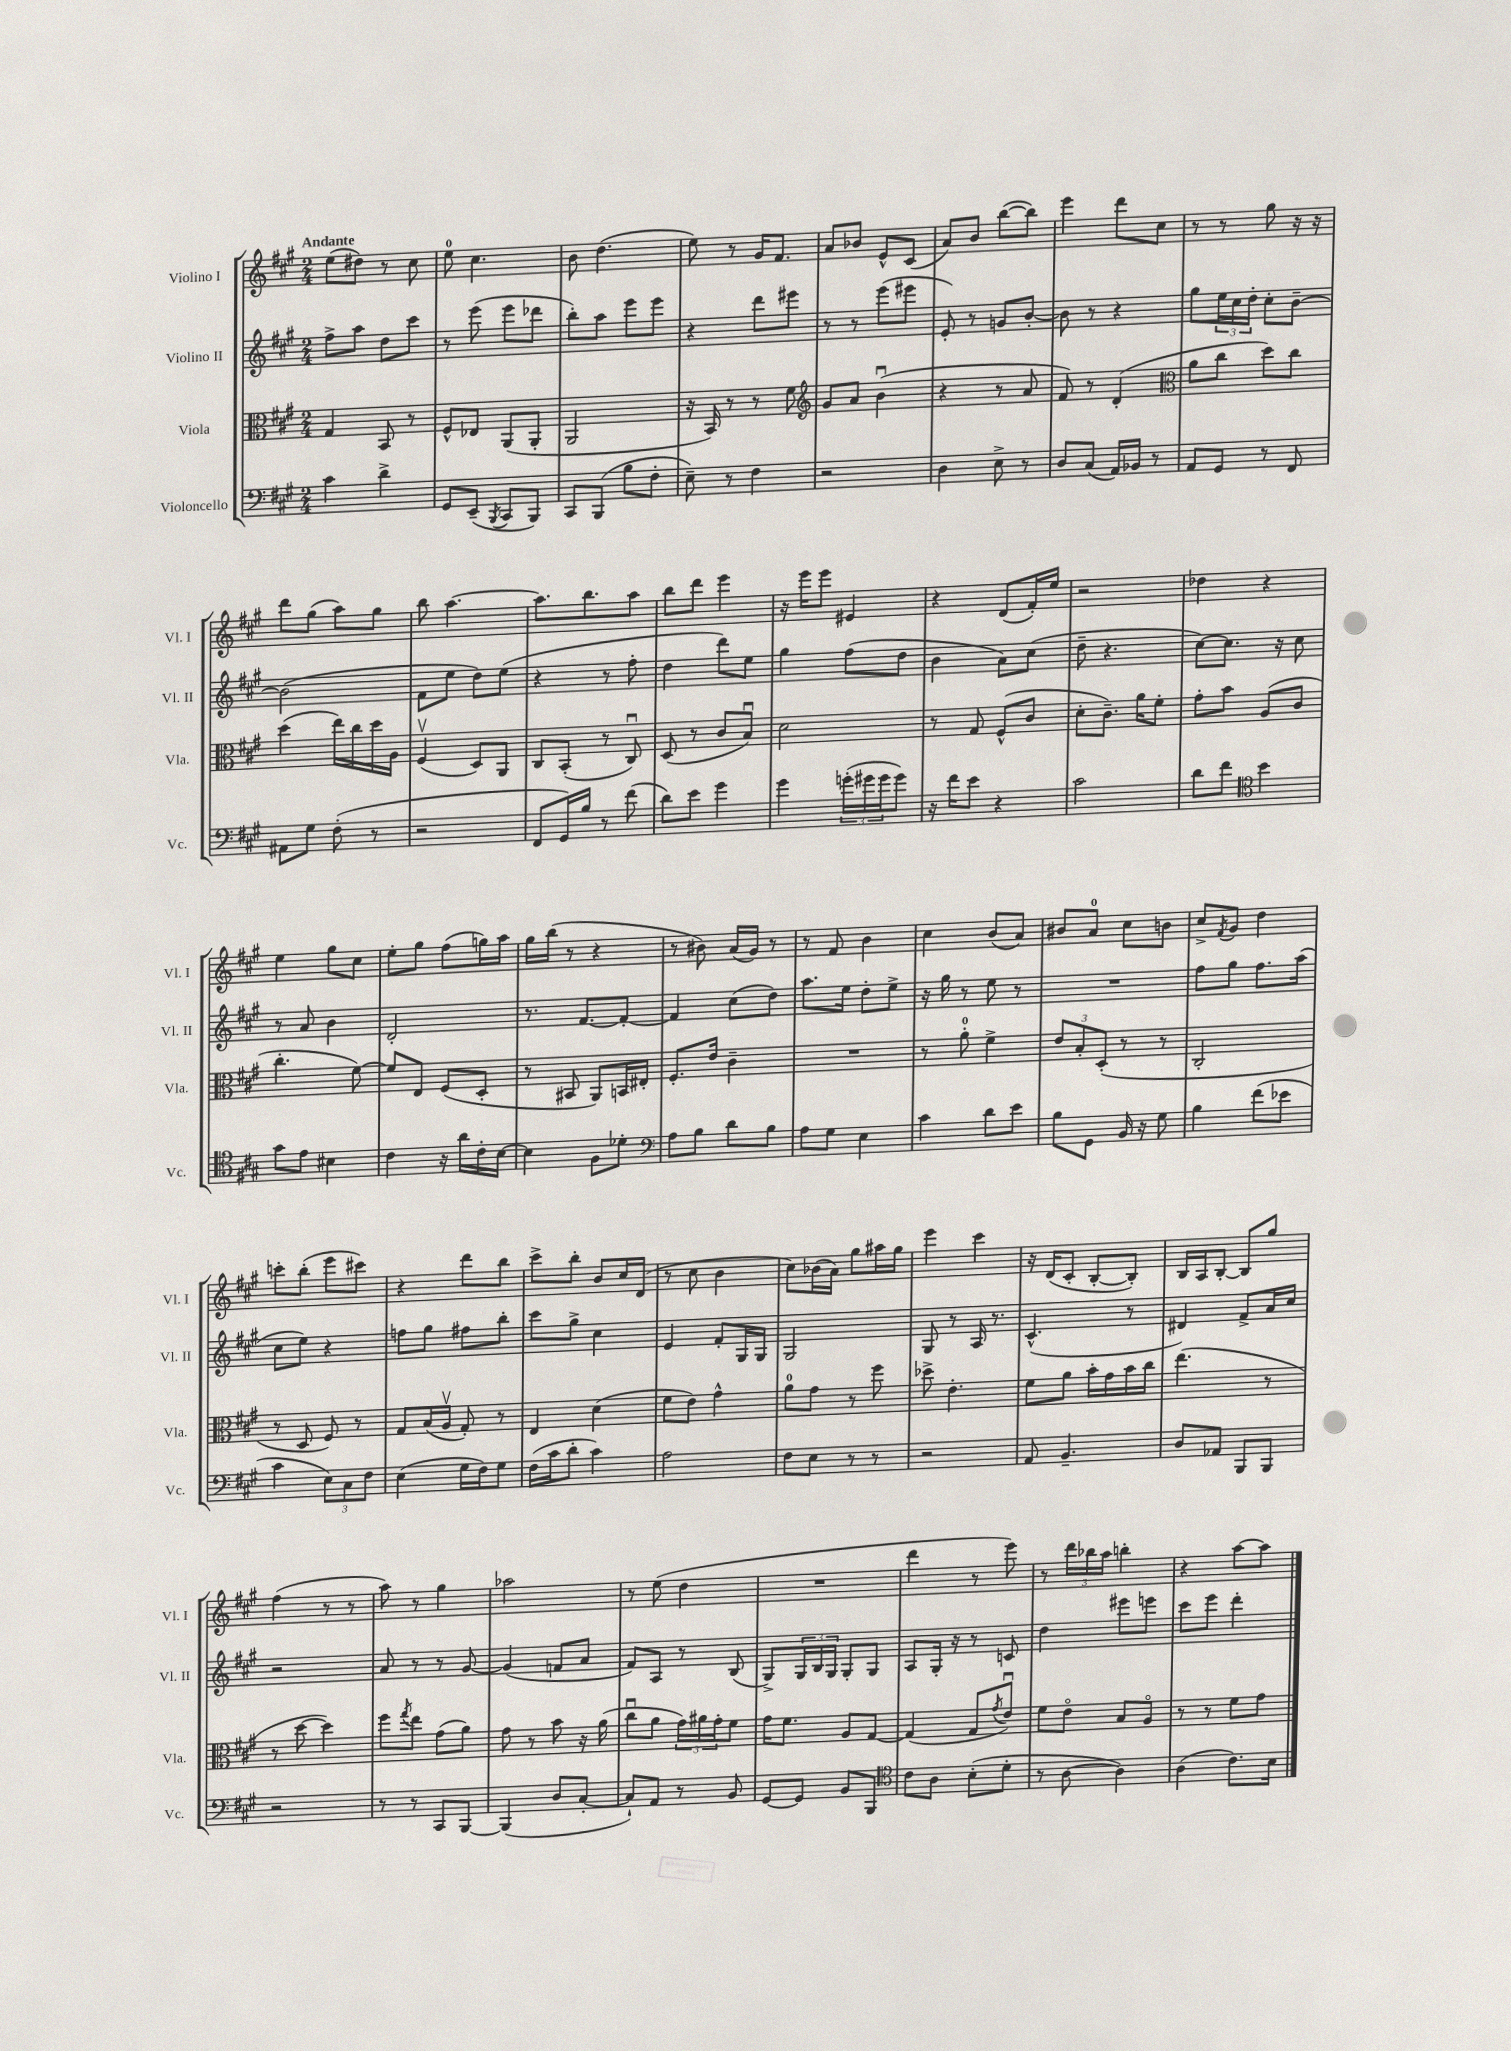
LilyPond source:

<<
\new StaffGroup <<
\new Staff = "s0" \with { instrumentName = "Violino I" shortInstrumentName = "Vl. I" } {
    \clef treble \key a \major \numericTimeSignature \time 2/4 \tempo "Andante"
    e''8( dis''8) r8 cis''8 |
    e''8-0 cis''4. |
    b'8 d''4.( |
    e''8) r8 gis'16 fis'8. |
    a'8 bes'8 e'8-^ cis'8( |
    a'8) b'8 b''8~( b''8) |
    e'''4 d'''8 cis''8 |
    r8 r8 gis''8 r16 r16 |
    d'''8 gis''8( a''8) gis''8 |
    b''8 a''4.~ |
    a''8. b''8. a''8 |
    b''8 d'''8 e'''4 |
    r16 e'''16 e'''8 eis'4 |
    r4 d'8( fis'16-.) e''16 |
    r2 |
    des''4 r4 |
    e''4 gis''8 cis''8 |
    e''8-. gis''8 fis''8( g''16) a''16 |
    gis''16 b''16( r8 r4 |
    r8 bis'8) a'16( gis'16) r8 |
    r8 fis'8 b'4 |
    cis''4 b'8( a'8) |
    bis'8 a'8-0 cis''8 b'8 |
    cis''8-> \acciaccatura { fis'8 } gis'8 d''4 |
    c'''8-. b''8-.( e'''8 cis'''8) |
    r4 d'''8 b''8 |
    cis'''8-> b''8-. b'8 cis''16 d'16( |
    r8 cis''8 b'4 |
    cis''8) bes'16( a'16) gis''8 ais''16 gis''16 |
    e'''4 cis'''4 |
    r16 d'16( cis'8-. b8~-. b8-.) |
    b16 a16 b8~-. b8 gis''8 |
    fis''4( r8 r8 |
    a''8) r8 gis''4 |
    aes''2 |
    r8 e''8( d''4 |
    R2 |
    d'''4 r8 e'''8) |
    r8 \tuplet 3/2 { d'''16 bes''16 a''16 } b''4-. |
    r4 a''8~ a''8 \bar "|." |
}
\new Staff = "s1" \with { instrumentName = "Violino II" shortInstrumentName = "Vl. II" } {
    \clef treble \key a \major \numericTimeSignature \time 2/4
    fis''8-> a''8 d''8 cis'''8 |
    r8 e'''8( e'''8 des'''8 |
    b''8-.) a''8 e'''8 e'''8 |
    r4 d'''8 eis'''8 |
    r8 r8 e'''8( eis'''8 |
    e'8-.) r8 g'8 b'8~-. |
    b'8 r8 r4 |
    gis''8 \tuplet 3/2 { e''16 cis''16 d''16-. } cis''8-. b'8~-- |
    b'2( |
    fis'8 e''8 d''8) e''8( |
    r4 r8 fis''8-. |
    d''4 d'''8) e''8 |
    gis''4 fis''8( d''8 |
    b'4 a'8) cis''8( |
    d''8-- r4. |
    cis''8~) cis''8. r16 cis''8 |
    r8 a'8 b'4 |
    d'2-. |
    r8. fis'8.~ fis'8~-. |
    fis'4 cis''8( d''8) |
    a''8. e''16 d''8-. e''8-> |
    r16 gis''16 r8 e''8 r8 |
    R2 |
    fis''8 gis''8 fis''8. a''16( |
    cis''8 e''8) r4 |
    f''8 gis''8 fis''8 b''8-. |
    cis'''8 gis''8-> cis''4 |
    e'4 fis'8-. gis16 gis16 |
    gis2 |
    gis8 r8 a16 r8. |
    cis'4.-^( r8 |
    dis'4) fis'8-> a'16 cis''16 |
    r2 |
    a'8 r8 r8 gis'8~ |
    gis'4( f'8 a'8 |
    fis'8) a8 r8 b8( |
    gis8->) \tuplet 3/2 { gis16 b16 gis16 } gis8-. gis8 |
    a8 gis16-. r16 r8 c'8 |
    d''4 eis'''8 e'''8 |
    cis'''8 e'''8 d'''4-. \bar "|." |
}
\new Staff = "s2" \with { instrumentName = "Viola" shortInstrumentName = "Vla." } {
    \clef alto \key a \major \numericTimeSignature \time 2/4
    gis4 b,8 r8 |
    fis8-^ ees8 a,8( a,8-. |
    a,2 |
    r16 b,16) r8 r8 fis'8 |
    \clef treble gis'8 a'8 b'4\downbow( |
    r4 r8 a'8 |
    fis'8) r8 d'4-.( |
    \clef alto a'8 cis''8 d''8) cis''8 |
    d''4( e''16) cis''16 d''16 a16 |
    fis4\upbow( d8) a,8 |
    cis8 b,8-.( r8 cis8\downbow) |
    d8( r8 cis'8 b8\downbow) |
    d'2 |
    r8 gis8 fis8-^( cis'8 |
    d'8-. cis'8.--) a'16 fis'8-. |
    gis'8-. b'8 a8( cis'8 |
    cis''4.-. fis'8~) |
    fis'8 e8 fis8( d8-. |
    r8 bis,8 a,8) b,16 eis16-. |
    fis8.-. e'16 cis'4-- |
    R2 |
    r8 a'8-0-. fis'4-> |
    \tuplet 3/2 { e'8 b8-. d8-.( } r8 r8 |
    cis2-. |
    r8 d8 fis8) r8 |
    gis8 b16( a16\upbow gis8-.) r8 |
    e4 d'4( |
    fis'8 e'8) gis'4-^ |
    a'8-0 gis'8 r8 fis''8 |
    des''8-> e'4.-. |
    fis'8 a'8 b'16-. gis'16 b'16 cis''16 |
    e''4.( r8 |
    r8 d''8~ d''4) |
    fis''8 \acciaccatura { gis''8 } e''8 gis'8( a'8) |
    gis'8 r8 b'8 r16 a'16( |
    cis''8\downbow a'8 \tuplet 3/2 { gis'16) ais'16 gis'16-. } fis'8 |
    gis'16 fis'8. a8 gis8~ |
    gis4( gis8 \acciaccatura { gis'8 } e'8\downbow) |
    fis'8 e'8\flageolet b8 a8\flageolet |
    r8 r8 fis'8 gis'8 \bar "|." |
}
\new Staff = "s3" \with { instrumentName = "Violoncello" shortInstrumentName = "Vc." } {
    \clef bass \key a \major \numericTimeSignature \time 2/4
    cis'4 d'4-> |
    gis,8 e,8--( \acciaccatura { b,,8 } cis,8 b,,8) |
    cis,8 b,,8( b8 fis8-. |
    e8--) r8 fis4 |
    r2 |
    d4 e8-> r8 |
    d8 cis8( a,16) bes,16 r8 |
    a,8 gis,8 r8 fis,8 |
    ais,8 gis8 fis8-.( r8 |
    r2 |
    fis,8 gis,16) b16 r8 fis'8( |
    d'8) e'8 gis'4 |
    gis'4 \tuplet 3/2 { g'16-.( gis'16 gis'16 } gis'8) |
    r16 fis'16 e'8 r4 |
    cis'2 |
    d'8 fis'8 \clef tenor b'4 |
    gis'8 e'8 bis4 |
    cis'4 r16 a'16 cis'16-. b16~ |
    b4 fis8 des'8-. |
    \clef bass a8 b8 d'8 b8 |
    a8 gis8 e4 |
    cis'4 d'8 e'8 |
    b8 gis,8 b,16 r16 gis8 |
    b4 fis'8( ees'8 |
    cis'4 \tuplet 3/2 { e8) cis8 fis8 } |
    e4( gis16 fis16) gis8 |
    fis16( cis'16 d'8-. cis'4) |
    a2 |
    fis8 e8 r8 r8 |
    r2 |
    a,8 b,4.-- |
    d8 aes,8 b,,8 b,,8 |
    r2 |
    r8 r8 cis,8 b,,8~ |
    b,,4( d8 cis8~-. |
    cis8-!) a,8 r8 b,8 |
    gis,8~ gis,8 b,8 b,,8 |
    \clef tenor cis'8 a8 b8-.( d'8-. |
    r8 a8~ a4) |
    a4( cis'8.) b16 \bar "|." |
}
>>
>>
\layout { \context { \Score \remove "Bar_number_engraver" } }
